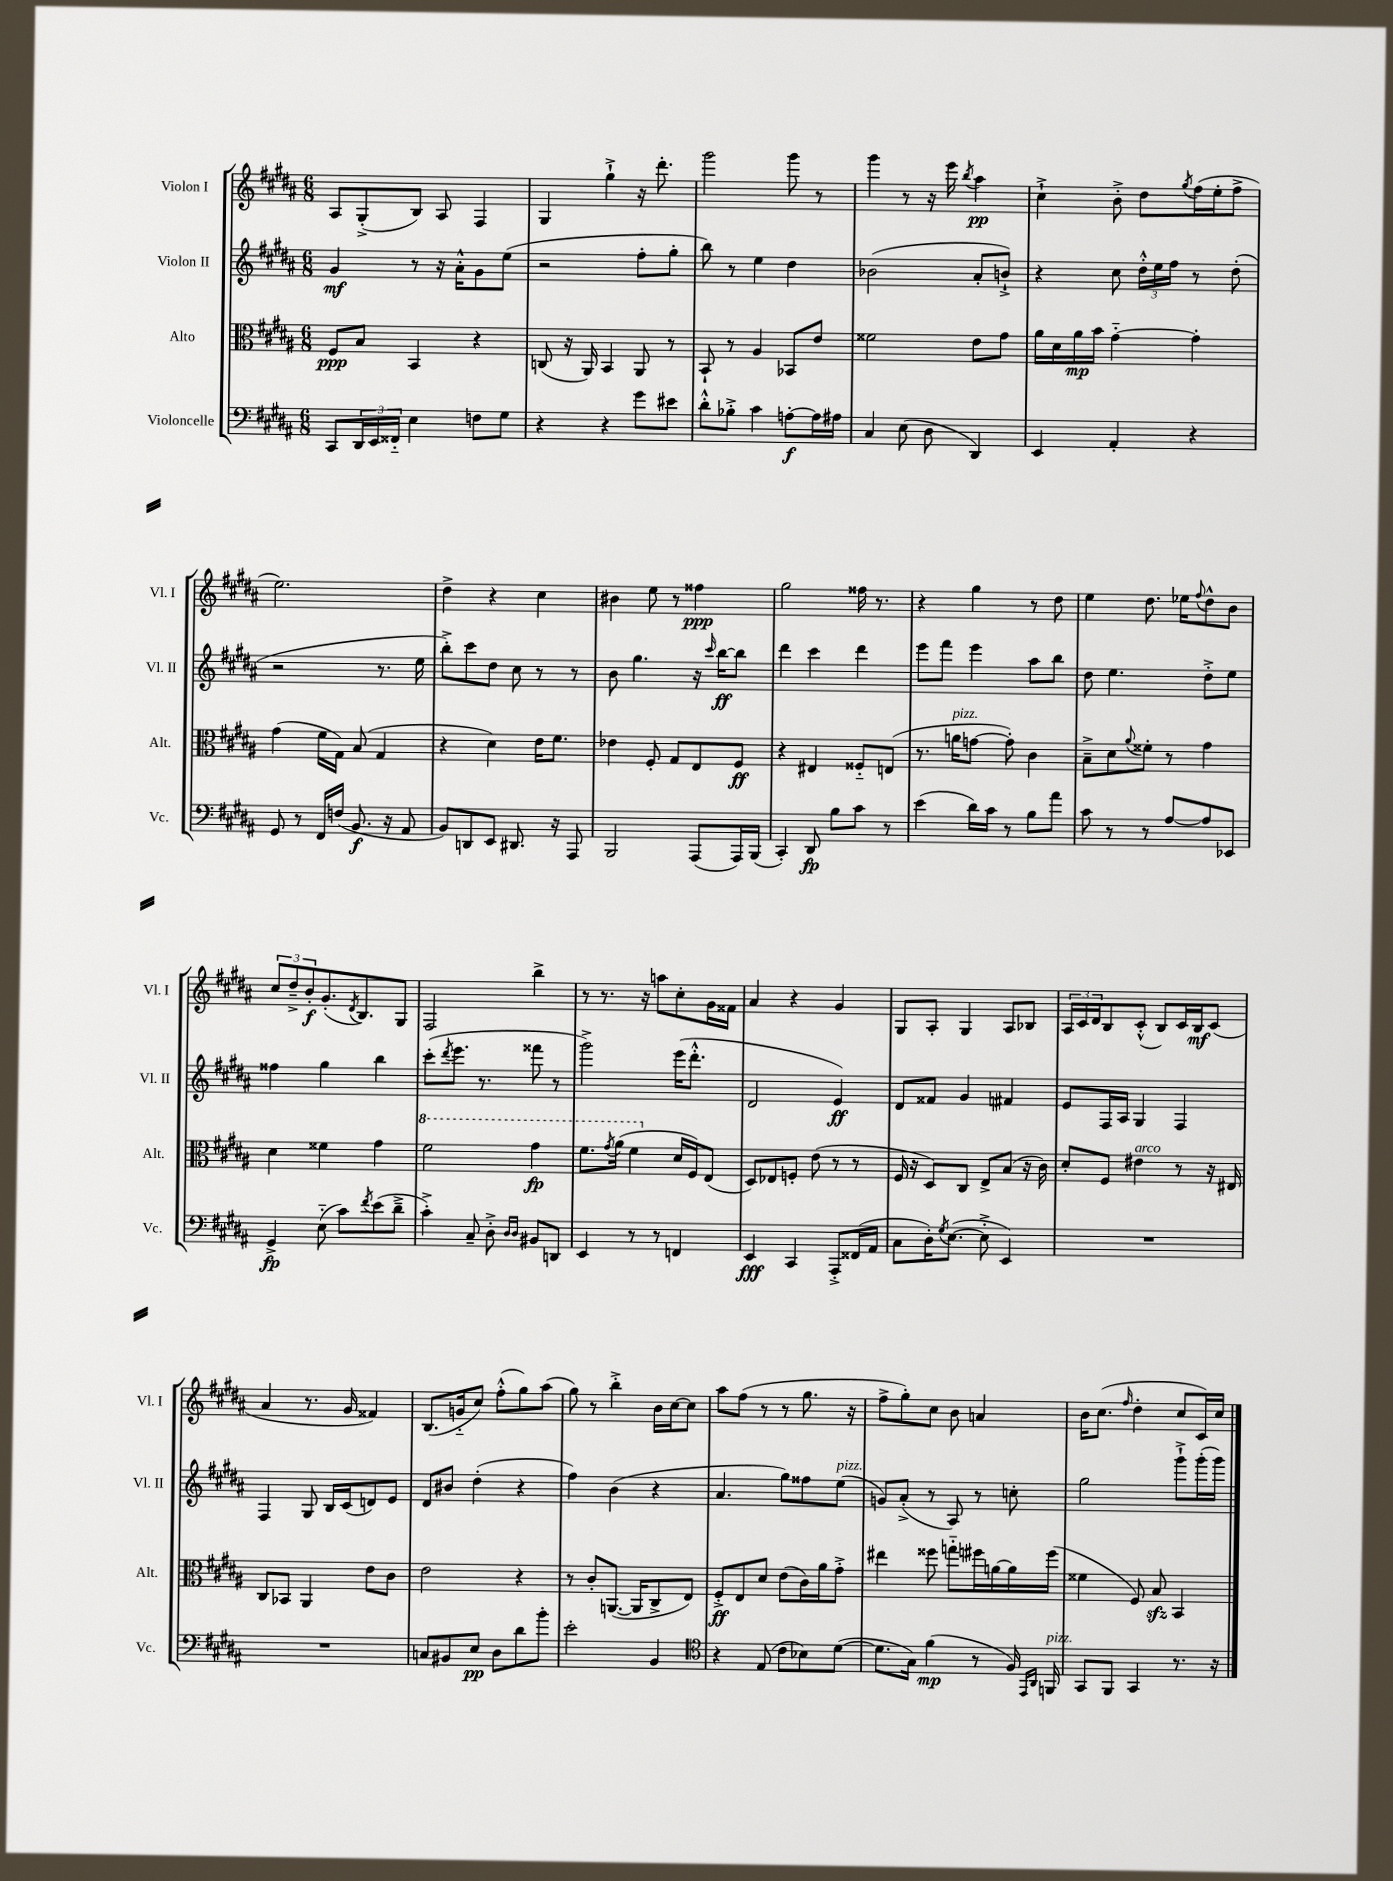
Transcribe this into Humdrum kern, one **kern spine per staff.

**kern	**kern	**kern	**kern
*staff4	*staff3	*staff2	*staff1
*clefF4	*clefC3	*clefG2	*clefG2
*k[f#c#g#d#a#]	*k[f#c#g#d#a#]	*k[f#c#g#d#a#]	*k[f#c#g#d#a#]
*M6/8	*M6/8	*M6/8	*M6/8
8CC#	8F#	4g#	8A#
24DD#	8B	.	(8G#'^
24EE	.	.	.
24FF##'~	.	.	.
4E	4BB	8r	8B)
.	.	16r	8A#
.	.	16a#'^^	.
8F	4r	8g#	4F#
8G#	.	(8ee	.
=	=	=	=
4r	(8C	2r	4G#
.	16r	.	.
.	16AA#)	.	.
4r	4BB	.	4gg#`^
8g#	8AA#	8ff#'	16r
.	.	.	8.ddd#'
8e#	8r	8gg#'	.
=	=	=	=
8d#'^^	8BB`	8bb)	2ggg#
8B-'^	8r	8r	.
4c#	4A#	4ee	.
[8A'	8BB-	4dd#	8ggg#
16A]	8e	.	8r
16A#	.	.	.
=	=	=	=
4C#	2f##	(2b-	4ggg#
(8E	.	.	8r
8D#	.	.	16r
.	.	.	16eee
.	.	.	8qbb
4DD#)	8e	8a#'	4aa#
.	8g#	8b`^)	.
=	=	=	=
4EE	16a#	4r	4cc#`^
.	16d#	.	.
.	16a#	.	.
.	16b	.	.
4AA#'	[4g#'~	8cc#	8b'^
.	.	24dd#'^^	8dd#
.	.	24ee	.
.	.	24ff#	.
.	.	.	8qgg#
4r	4g#']	8r	(16ff#
.	.	.	16ee'
.	.	(8dd#'	8ff#^
=	=	=	=
8GG#	(4g#	2r	2.ee)
8r	.	.	.
16FF#	16f#	.	.
(16F	16G#)	.	.
8.BB	(8B	.	.
.	4G#	8.r	.
16r	.	.	.
8AA#	.	.	.
.	.	16ee	.
=	=	=	=
8BB)	4r	8bb'^)	4dd#^
8DD	.	8ccc#	.
8EE	4d#)	8dd#	4r
8.DD#	.	8cc#	.
.	16e	8r	4cc#
16r	8.f#	.	.
8AAA#	.	8r	.
=	=	=	=
2BBB	4e-	8b	4b#
.	.	4.gg#	.
.	8F#'	.	8ee
.	8G#	.	8r
(8AAA#	8E	16r	4ff##
.	.	16qqccc#	.
.	.	[16bb	.
16AAA#)	8F#	8bb]	.
(16BBB	.	.	.
=	=	=	=
4CC#')	4r	4ddd#	2gg#
8DD#	4E#	4ccc#	.
8B	.	.	.
8c#	8F##'~	4ddd#	16ff##
.	.	.	8.r
8r	(8E	.	.
=	=	=	=
(4e	8.r	8eee	4r
.	.	8fff#	.
.	16a	.	.
16d#)	[8g	4eee	4gg#
16c#	.	.	.
8r	8g'])	.	.
8B	4c#	8aa#	8r
8a#	.	8bb	8dd#
=	=	=	=
8c#	8B~^	8dd#	4ee
8r	8d#	4.ee	.
.	8qqa#	.	.
8r	8f##'	.	8.dd#
[8A#	8r	.	.
.	.	.	16ee-
.	.	.	8qqff#
8A#]	4g#	8dd#'^	8dd#^^
8EE-	.	8ee	8b
=	=	=	=
4GG#^	4d#	4ff##	12cc#
.	.	.	12dd#~^
.	.	.	12b'
(8E'~	4f##	4gg#	(8.g#'
8c#)	.	.	.
.	.	.	8qd#
.	.	.	8.B)
8qf#	.	.	.
(8e	4g#	4bb	.
8d#~^	.	.	8G#
=	=	=	=
4c#'^)	2ff#	(8ccc#'	2F#
.	.	8qddd#	.
.	.	8.eee	.
8C#~	.	.	.
.	.	8.r	.
8D#'^	.	.	.
16qqD#	.	.	.
16qqD#	.	.	.
8BB#	4gg#	8fff##	4bb^
8DD	.	8r	.
=	=	=	=
4EE	8.ff#	2ggg#^)	8r
.	.	.	8.r
.	8qgg#	.	.
.	(16aa#	.	.
8r	4ff#	.	.
.	.	.	16r
8r	.	.	8aa
4FF	16d#	(16eee	8cc#'
.	16F#)	8.ddd#'^^	.
.	(8E	.	16g#
.	.	.	16f##
=	=	=	=
4EE	8D#)	2d#	4a#
.	8E-	.	.
4CC#	8F'	.	4r
.	(8e	.	.
8AAA#'^	8r	4e)	4g#
(16FF##	8r	.	.
16AA#	.	.	.
=	=	=	=
8C#	16F#	8d#	8G#
.	16r	.	.
16D#')	8D#)	8f##	8A#'
8qG#	.	.	.
([8.E	.	.	.
.	8C#	4g#	4G#
8E'^]	8E^	.	.
4EE)	(8B	4f#	8A#
.	16r	.	8B-
.	16c#)	.	.
=	=	=	=
2.r	8d#'	8e	24A#
.	.	.	24c#
.	.	.	24d#
.	8F#	16F#	8B
.	.	16A#	.
.	4e#	4G#	(8c#'^^
.	.	.	8B)
.	8r	4F#	16c#
.	.	.	16B
.	16r	.	(8c#
.	16E#	.	.
=	=	=	=
2.r	8C#	4F#	4a#
.	8BB-	.	.
.	4AA#	8G#	8.r
.	.	16B	.
.	.	(16c#	16g#
.	8e	8d)	4f##)
.	8c#	8e	.
=	=	=	=
8C	2e	8d#	(8.B
8BB#	.	8b#	.
.	.	.	16g'~
8E	.	(4dd#'	8cc#)
8D#	.	.	(8ff#'^^
8d#	4r	4r	8gg#)
8b'	.	.	(8aa#
=	=	=	=
2e'	8r	4ff#)	8gg#)
.	8c#'	.	8r
.	([8.AA	(4b	4bb'^
.	16AA]	.	.
4BB	8C#^	4r	16b
.	.	.	[16cc#
.	8E)	.	8cc#]
=	=	=	=
*clefC4	*	*	*
4r	8F#'^	4.a#	8aa#
.	8E	.	(8ff#
(8E	8d#	.	8r
8c#	(8e	8gg#)	8r
8B-)	16c#)	8ff##	8.gg#
.	16a#	.	.
([8d#	8g#'^	(8ee	.
.	.	.	16r
=	=	=	=
8.d#]	4ee#	8g)	8ff#^
.	.	(8a#'^	8gg#')
16G#)	.	.	.
(4f#	8ff##	8r	8cc#
.	8gg'~	8A#)	8b
8r	16ff#	8r	4a
.	[16a	.	.
16F#)	16a]	8cc'	.
16qqEE	.	.	.
16qqAA#	.	.	.
16FF	(16ff#	.	.
=	=	=	=
8GG#	4f##	2gg#	16b
.	.	.	(8.cc#
8FF#	.	.	.
.	.	.	16qqff#
4GG#	8F#)	.	4dd#'
.	8B	.	.
8.r	4BB	8ggg#`^	8cc#
.	.	(16ggg#'	16c#)
16r	.	16ggg#)	16cc#
==	==	==	==
*-	*-	*-	*-
